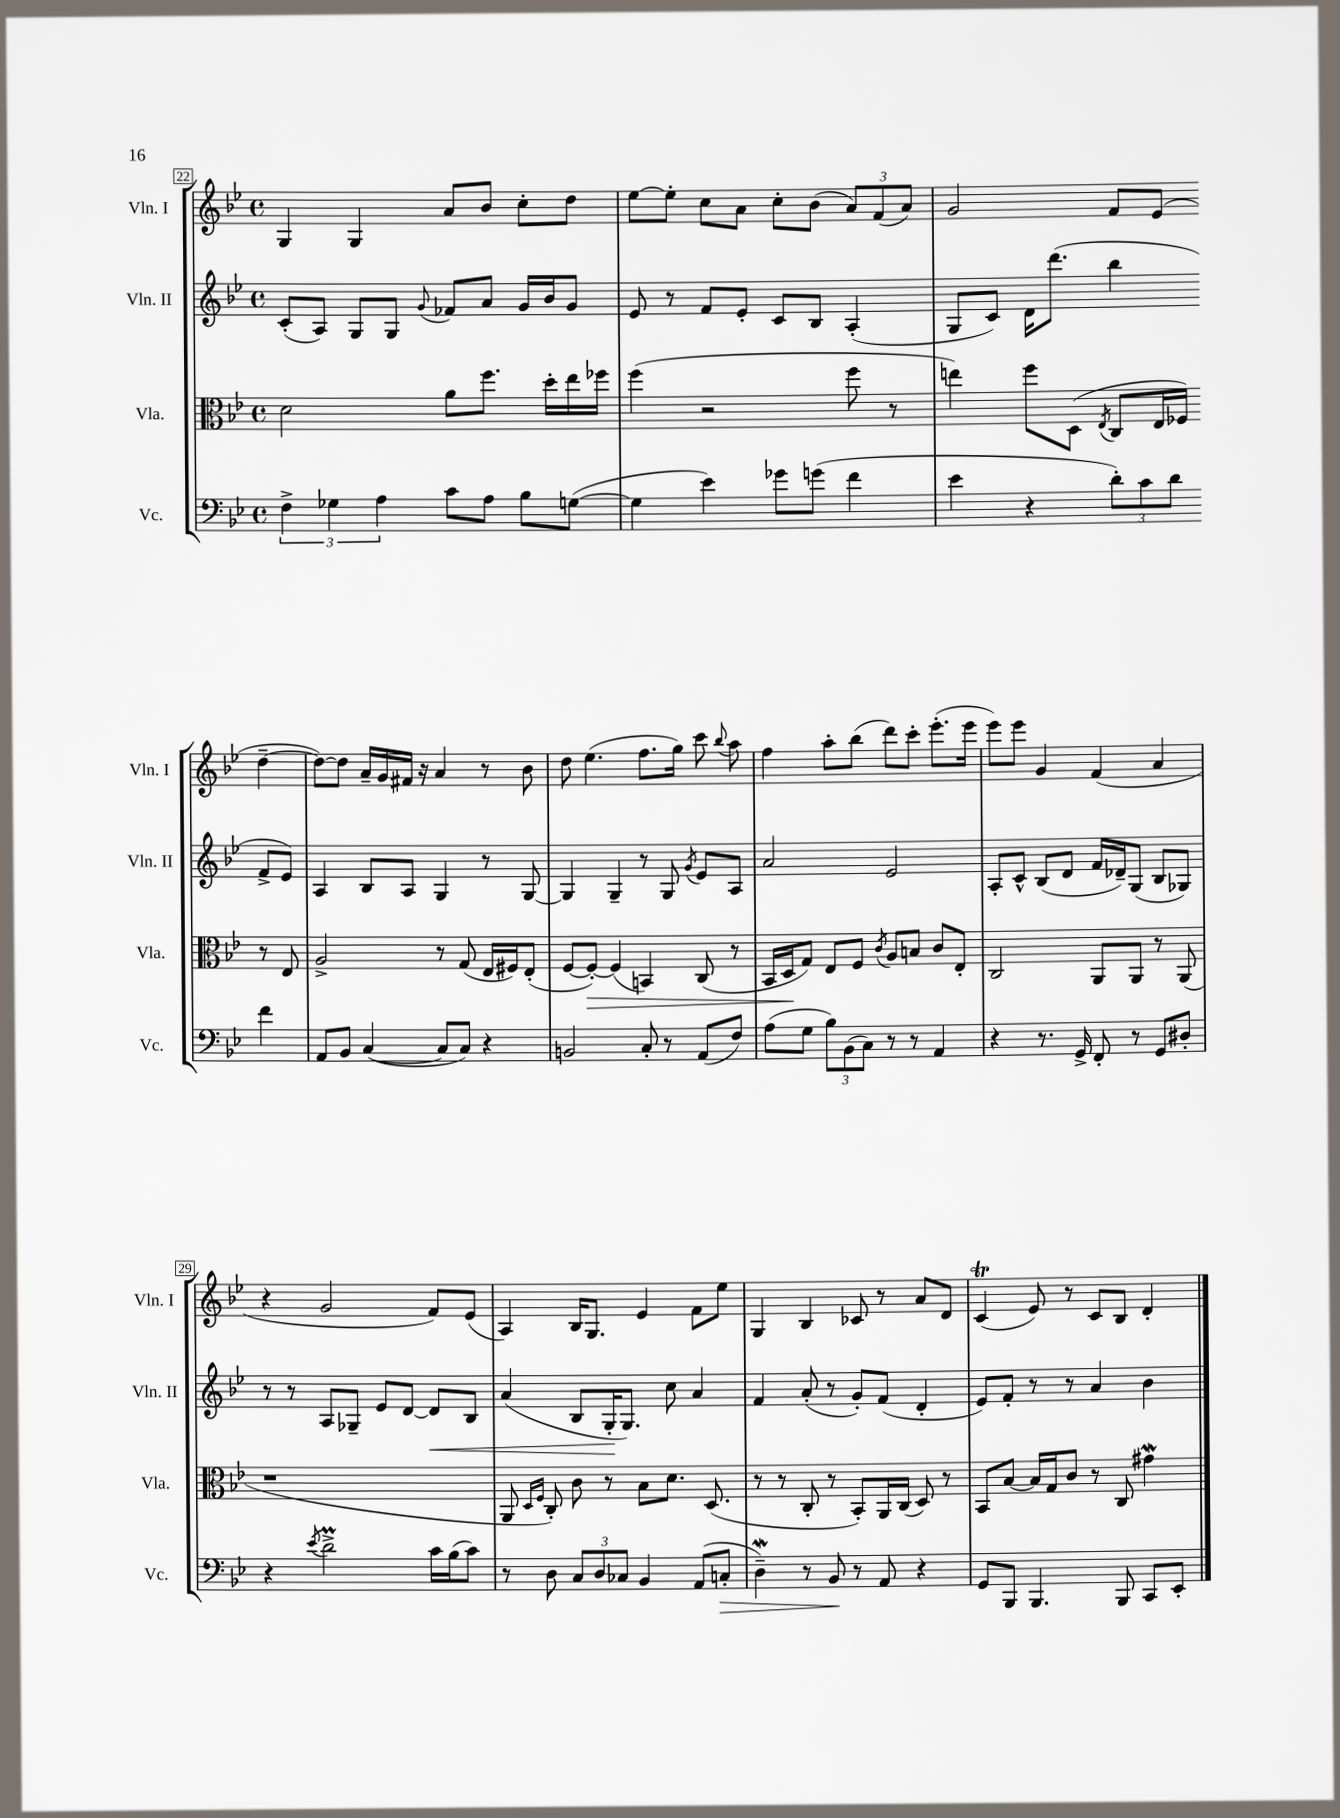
<<
\new StaffGroup <<
\new Staff = "s0" \with { instrumentName = "Vln. I" shortInstrumentName = "Vln. I" } {
    \clef treble \key bes \major \defaultTimeSignature \time 4/4
    \autoBeamOff g4 g4 a'8[ bes'8] c''8[-. d''8] |
    ees''8[~ ees''8]-. c''8[ a'8] c''8[-. bes'8]( \tuplet 3/2 { a'8[) f'8( a'8]) } |
    g'2 f'8[ ees'8]( d''4~-- |
    d''8[~) d''8] a'16[-- g'16 fis'16] r16 a'4 r8 bes'8 |
    d''8 ees''4.( f''8.[ g''16]) c'''8 \appoggiatura { bes''8 } a''8 |
    f''4 a''8[-. bes''8]( d'''8[) c'''8]-. ees'''8.[-.( ees'''16] |
    ees'''8[) ees'''8] g'4 f'4( a'4 |
    r4 g'2 f'8[) ees'8]( |
    a4) bes16[ g8.] ees'4 f'8[ ees''8] |
    g4 bes4 ces'8 r8 a'8[ d'8] |
    c'4\trill( ees'8) r8 c'8[ bes8] d'4-. \bar "|." |
}
\new Staff = "s1" \with { instrumentName = "Vln. II" shortInstrumentName = "Vln. II" } {
    \clef treble \key bes \major \defaultTimeSignature \time 4/4
    \autoBeamOff c'8[-.( a8]) g8[ g8] \appoggiatura { g'8 } fes'8[ a'8] g'16[ bes'16 g'8] |
    ees'8 r8 f'8[ ees'8]-. c'8[ bes8] a4-.( |
    g8[ c'8]) d'16[ d'''8.]( bes''4 f'8[-> ees'8]) |
    a4 bes8[ a8] g4 r8 g8~ |
    g4 g4-- r8 g8 \acciaccatura { g'8 } ees'8[ a8] |
    a'2 ees'2 |
    a8[-. c'8]-^ bes8[( d'8] f'16[ des'16--) g8]( bes8[ ges8]) |
    r8 r8 a8[ ges8]-- ees'8[ d'8]~ d'8[\< bes8] |
    a'4( bes8[ g16-.\! g8.]) c''8 a'4 |
    f'4 a'8-.( r8 g'8[-.) f'8]( d'4-. |
    ees'8[) f'8]-. r8 r8 a'4 bes'4 \bar "|." |
}
\new Staff = "s2" \with { instrumentName = "Vla." shortInstrumentName = "Vla." } {
    \clef alto \key bes \major \defaultTimeSignature \time 4/4
    \autoBeamOff d'2 a'8[ f''8.] d''16[-. ees''16 fes''16] |
    f''4( r2 f''8 r8 |
    e''4) f''8[ d8]( \acciaccatura { ees8 } c8[ ees16 fes16]) r8 ees8 |
    a2-> r8 g8( ees16[ fis16) ees8]-.( |
    f8[~ f8]~-.\>) f4( b,4) c8( r8 |
    bes,16[ d16\! g8]) ees8[ f8] \acciaccatura { c'8 } a8[ b8] c'8[ ees8]-. |
    c2 a,8[ a,8] r8 a,8( |
    r1 |
    a,8 \grace { d16[ f16] } c8-.) c'8 r8 bes8[ d'8.] d8.( |
    r8 r8 c8-. r8 bes,8[-.) a,16 c16]( d8) r8 |
    bes,8[ bes8]~ bes16[ g16 c'8] r8 c8 gis'4\mordent \bar "|." |
}
\new Staff = "s3" \with { instrumentName = "Vc." shortInstrumentName = "Vc." } {
    \clef bass \key bes \major \defaultTimeSignature \time 4/4
    \autoBeamOff \tuplet 3/2 { f4-> ges4 a4 } c'8[ a8] bes8[ g8]~( |
    g4 ees'4) ges'8[ g'8]( f'4 |
    ees'4 r4 \tuplet 3/2 { d'8[-.) c'8 d'8] } f'4 |
    a,8[ bes,8] c4~( c8[ c8]) r4 |
    b,2 c8-. r8 a,8[( f8]) |
    a8[( g8] \tuplet 3/2 { bes8[) bes,8( c8]) } r8 r8 a,4 |
    r4 r8. g,16-> f,8-. r8 g,8[ dis8]-. |
    r4 \acciaccatura { ees'8 } d'2->\prall c'16[ bes16( c'8]) |
    r8 d8 \tuplet 3/2 { c8[ d8 ces8] } bes,4 a,8[( c8]-.\> |
    d4--\mordent) r8 bes,8\! r8 a,8 r4 |
    g,8[ bes,,8] bes,,4. bes,,8 c,8[ ees,8]-. \bar "|." |
}
>>
>>
\layout { \context { \Score currentBarNumber = #22 \override BarNumber.stencil = #(make-stencil-boxer 0.1 0.3 ly:text-interface::print) } }
